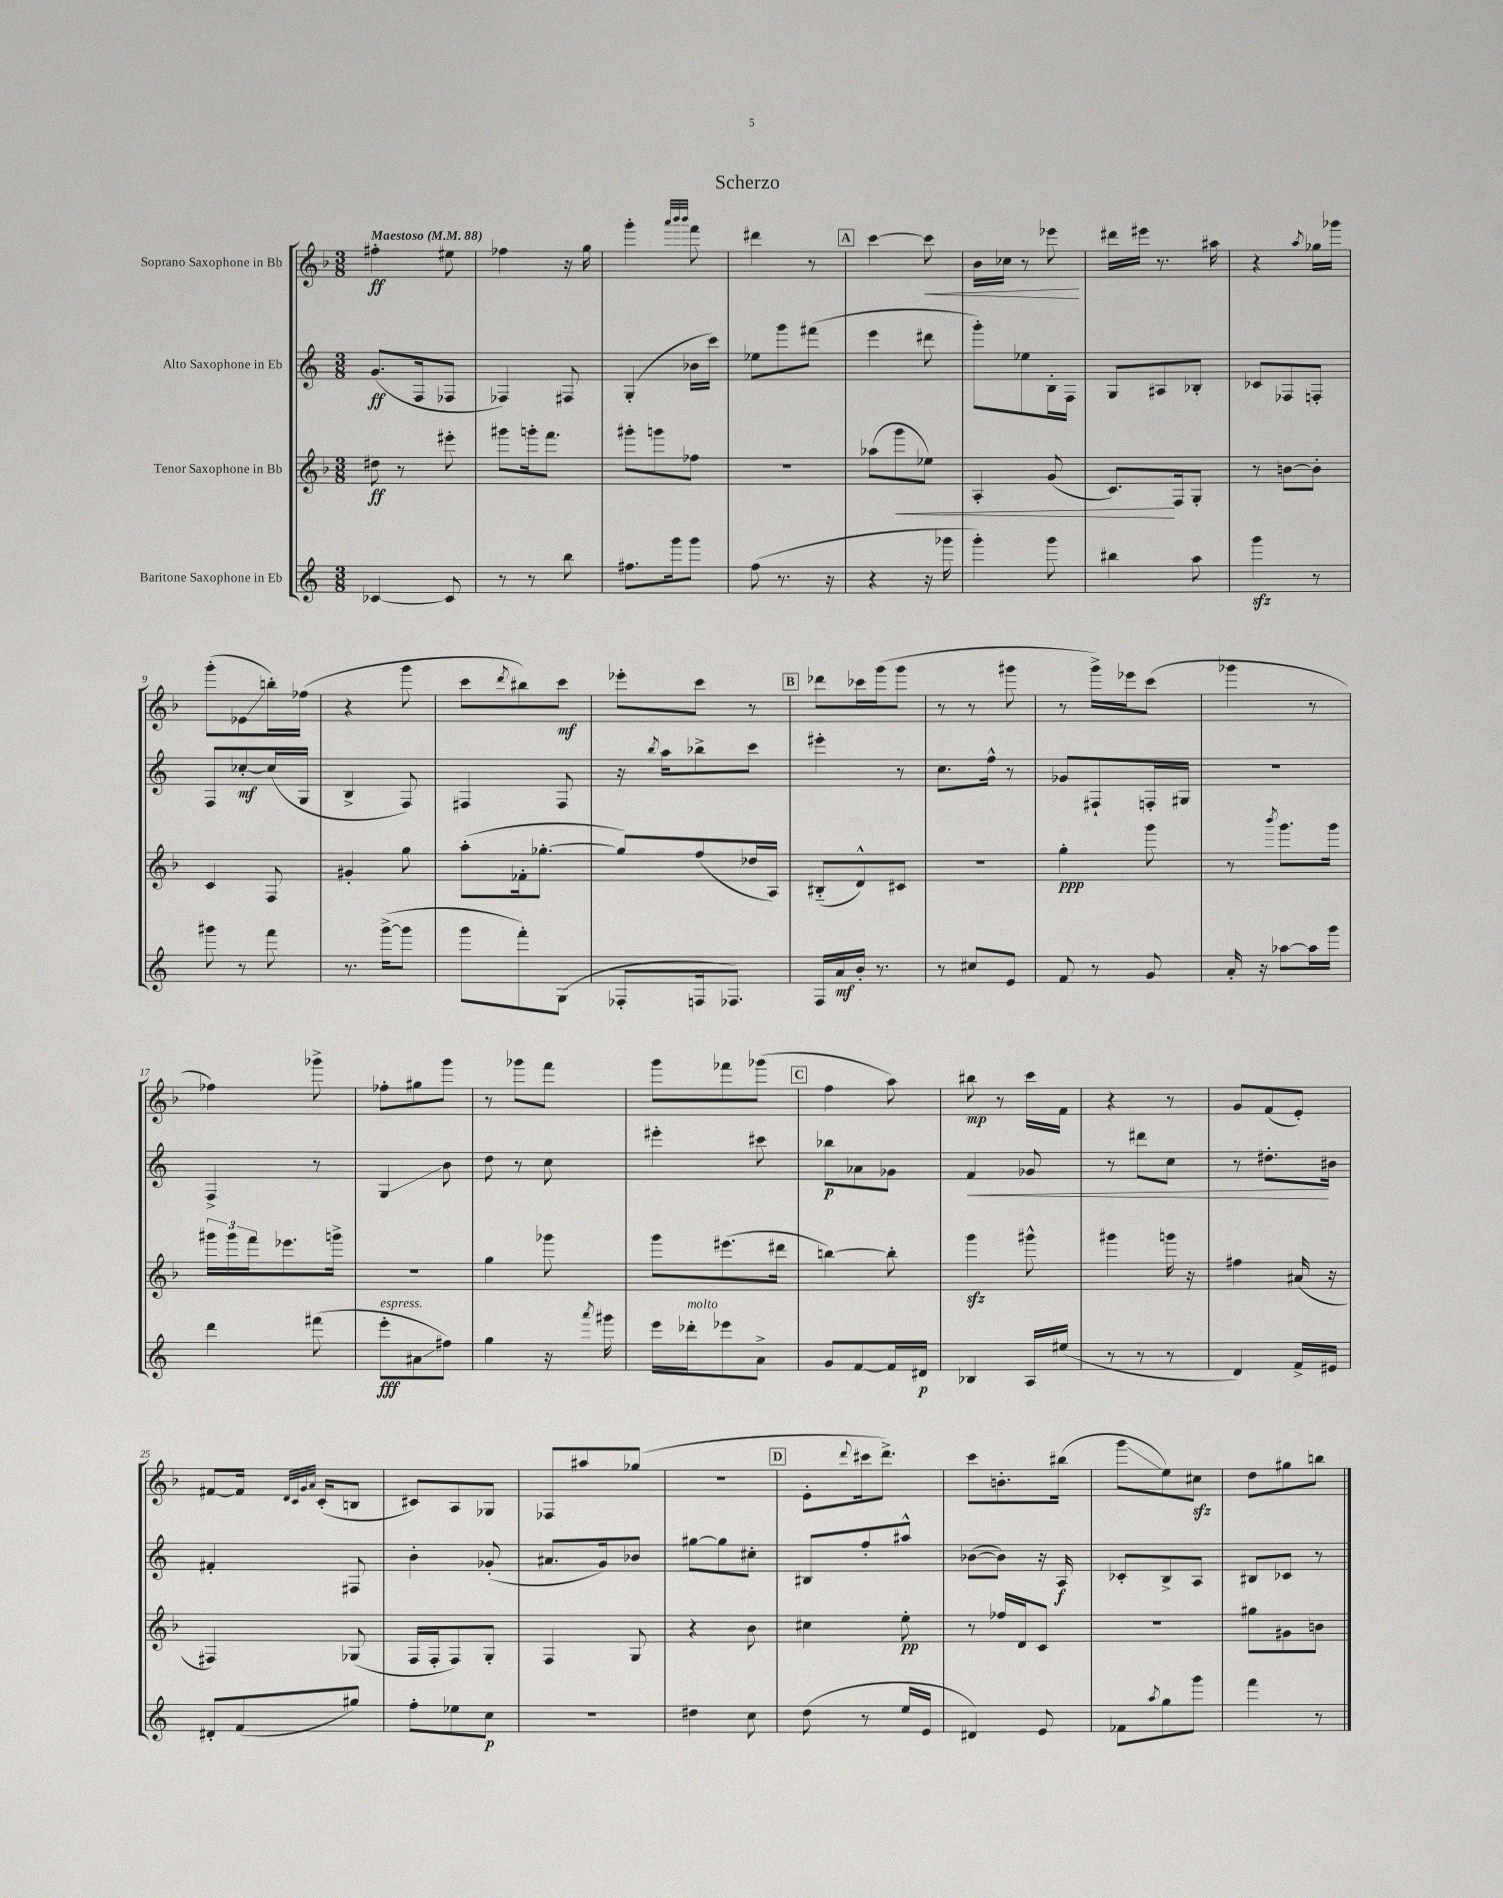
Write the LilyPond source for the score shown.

\header { title = "Scherzo" }
<<
\new StaffGroup <<
\new Staff = "s0" \with { instrumentName = "Soprano Saxophone in Bb" } {
    \clef treble \key f \major \numericTimeSignature \time 3/8 \tempo "Maestoso" 4 = 88
    fis''4-.\ff eis''8 |
    fes''4 r16 g''16 |
    g'''4-. \grace { a'''32 bes'''32 bes'''32 } f'''8 |
    dis'''4 r8 |
    \mark \markup { \box "A" } c'''4~ c'''8\< |
    bes'16 ces''16 r8 ees'''8\! |
    dis'''16 eis'''16 r8. ais''16 |
    r4 \acciaccatura { a''8 } ges''16 ges'''16 |
    g'''8-.( ees'8\glissando b''16-.) fes''16( |
    r4 g'''8 |
    c'''8 \acciaccatura { d'''8 } bis''8) c'''8\mf |
    ees'''8-. c'''8 r8 |
    \mark \markup { \box "B" } des'''8 ces'''16 g'''16( g'''8 |
    r8 r8 gis'''8 |
    r8 g'''16->) ees'''16 c'''8( |
    ges'''4 r8 |
    fes''4) ges'''8-> |
    fes''8-. gis''8 g'''8 |
    r8 ges'''8 f'''8 |
    g'''8 fes'''8 ges'''8( |
    \mark \markup { \box "C" } f''4 a''8) |
    bis''8\mp r8 c'''16 f'16 |
    r4 r8 |
    g'8 f'8( e'8-.) |
    fis'8~ fis'16 \grace { d'32 c'32 g'32 a'32 } c'16-.( b8 |
    cis'8) a8 ges8 |
    fes8 ais''8 ges''8( |
    R4. |
    \mark \markup { \box "D" } e'8-. \appoggiatura { d'''8 } cis'''16 d'''8.->) |
    c'''8 b'8.-. bis''16( |
    g'''8\glissando e''8) cis''8\sfz |
    d''8 gis''8 b''8 \bar "|." |
}
\new Staff = "s1" \with { instrumentName = "Alto Saxophone in Eb" } {
    \clef treble \key c \major \numericTimeSignature \time 3/8
    g'8.\ff( f16 fes8 |
    fes4) fis8 |
    g4-.( bes'16 c'''16) |
    ees''8 g'''8 fis'''8( |
    \mark \markup { \box "A" } e'''4 dis'''8 |
    g'''8-.) ees''8 b16-. f16 |
    g8 ais8 bes8-. |
    ces'8 fes8 f8-. |
    f8 ces''8~-.\mf ces''16( g16 |
    b4-> f8) |
    fis4 fis8 |
    r16 \acciaccatura { b''8 } a''16 bes''8-> c'''8 |
    \mark \markup { \box "B" } eis'''4-. r8 |
    c''8. f''16-^ r8 |
    ges'8 fis8-! f16-. gis16 |
    R4. |
    f4-> r8 |
    g4\glissando b'8 |
    d''8 r8 c''8 |
    eis'''4-. cis'''8 |
    \mark \markup { \box "C" } bes''8\p aes'8 ges'8 |
    f'4\< ges'8 |
    r8 dis'''8 c''8 |
    r8 dis''8.-.\! bis'16 |
    fis'4-. fis8 |
    b'4-. ges'8-.( |
    ais'8. g'16) bes'8 |
    gis''8~ gis''8 cis''8-. |
    \mark \markup { \box "D" } bis8 f''8-. ais''8-^ |
    bes'8~( bes'8) r16 a16\f |
    ces'8-. b8-> a8 |
    bis8 ces'8 r8 \bar "|." |
}
\new Staff = "s2" \with { instrumentName = "Tenor Saxophone in Bb" } {
    \clef treble \key f \major \numericTimeSignature \time 3/8
    dis''8\ff r8 eis'''8-. |
    gis'''8 g'''16-. f'''8. |
    gis'''8-. g'''8 fes''8 |
    R4. |
    \mark \markup { \box "A" } aes''8( g'''8\< ees''8) |
    a4-. g'8( |
    c'8.\!) f16 g8-. |
    r8 b'8~ b'8-. |
    c'4 f8 |
    gis'4-. g''8 |
    a''8-.( fes'16-. ges''8.~-. |
    ges''8) f''8( des''16 a16) |
    \mark \markup { \box "B" } bis8-_( d'8-^) cis'8 |
    R4. |
    g''4-.\ppp g'''8 |
    r8 \acciaccatura { bes'''8 } g'''8. g'''16 |
    \tuplet 3/2 { gis'''16 gis'''16 f'''16 } ees'''8. g'''16-> |
    R4. |
    g''4 ges'''8 |
    g'''8 eis'''8.( dis'''16 |
    \mark \markup { \box "C" } b''4~) b''8-. |
    g'''4\sfz gis'''8-^ |
    gis'''4 g'''16 r16 |
    fis''4 ais'16( r16 |
    fis4) ges8( |
    f16 f16-. f8) g8-. |
    f4 g8 |
    r4 bes'8 |
    \mark \markup { \box "D" } cis''4 e''8-.\pp |
    r8 fes''16 d'16 c'8 |
    R4. |
    gis''8 gis'8 b'8 \bar "|." |
}
\new Staff = "s3" \with { instrumentName = "Baritone Saxophone in Eb" } {
    \clef treble \key c \major \numericTimeSignature \time 3/8
    ces'4~ ces'8 |
    r8 r8 b''8 |
    fis''8. g'''16 g'''8 |
    f''8( r8. r16 |
    \mark \markup { \box "A" } r4 r16 ges'''16 |
    g'''4-.) g'''8 |
    bis''4 a''8 |
    g'''4\sfz r8 |
    gis'''8 r8 f'''8 |
    r8. g'''16~->( g'''8 |
    g'''8 f'''8-.) g8( |
    fes8-. f16 fes8.) |
    \mark \markup { \box "B" } f16 a'16\mf b'16-. r8. |
    r8 cis''8 e'8 |
    f'8 r8 g'8 |
    a'16-. r16 aes''8~ aes''16 g'''16 |
    d'''4 fis'''8( |
    e'''8-.\fff^\markup { \italic "espress." } ais'8\glissando fis''8) |
    g''4 r16 \acciaccatura { a'''8 } gis'''16 |
    e'''16 des'''16-.^\markup { \italic "molto" } ees'''8 a'8-> |
    \mark \markup { \box "C" } g'8 f'8~ f'16 dis'16\p |
    bes4 a16 eis''16( |
    r8 r8 r8 |
    d'4) f'16-> eis'16 |
    dis'8-. f'8( gis''8) |
    f''8-. ees''8 c''8\p |
    R4. |
    dis''4 c''8 |
    \mark \markup { \box "D" } d''8( r8 e''16 e'16 |
    dis'4) e'8 |
    fes'8 \acciaccatura { a''8 } g''8 g'''8 |
    f'''4 r8 \bar "|." |
}
>>
>>
